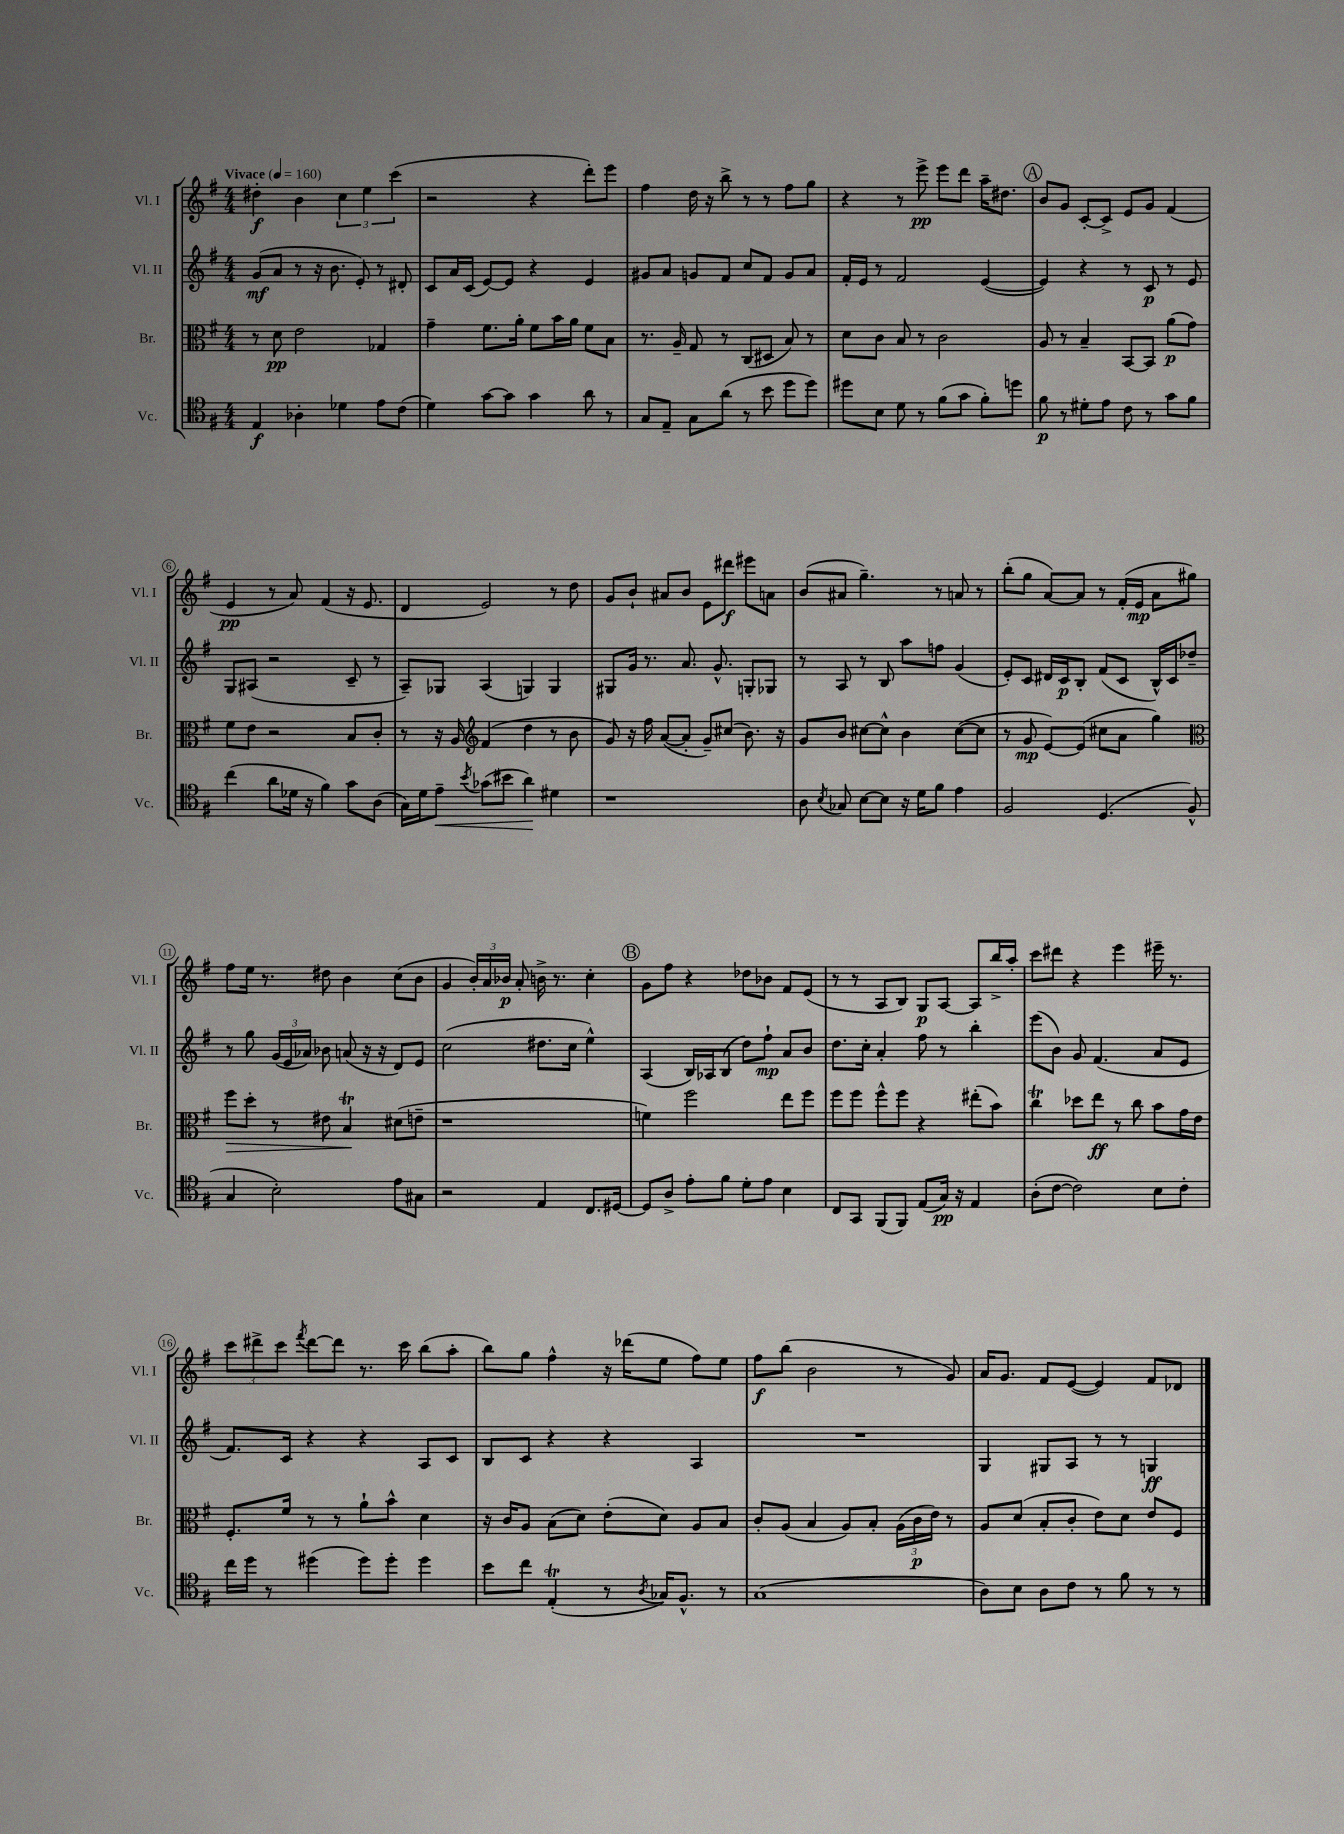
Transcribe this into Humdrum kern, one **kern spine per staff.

**kern	**dynam	**kern	**dynam	**kern	**dynam	**kern	**dynam
*part4	*part4	*part3	*part3	*part2	*part2	*part1	*part1
*staff4	*staff4	*staff3	*staff3	*staff2	*staff2	*staff1	*staff1
*I"Vc.	*	*I"Br.	*	*I"Vl. II	*	*I"Vl. I	*
*I'Vc.	*	*I'Br.	*	*I'Vl. II	*	*I'Vl. I	*
*clefC4	*	*clefC3	*	*clefG2	*	*clefG2	*
*k[f#]	*	*k[f#]	*	*k[f#]	*	*k[f#]	*
*M4/4	*	*M4/4	*	*M4/4	*	*M4/4	*
*MM160	*	*MM160	*	*MM160	*	*MM160	*
=1	=1	=1	=1	=1	=1	=1	=1
!	!	!	!	!	!	!LO:TX:a:B:t=Vivace	!
4E/	f	8r	.	(8g/L	mf	4dd#X'\	f
.	.	8d\	pp	8a/J	.	.	.
4A-X'\	.	2e\	.	8r	.	4b\	.
.	.	.	.	16r	.	.	.
.	.	.	.	8.b\	.	.	.
4d-X\	.	.	.	.	.	6cc\	.
.	.	.	.	8e'/)	.	.	.
.	.	.	.	.	.	6ee\	.
8e\L	.	4G-X/	.	8r	.	.	.
.	.	.	.	.	.	(6ccc\	.
(8c\J	.	.	.	8d#X'/	.	.	.
=2	=2	=2	=2	=2	=2	=2	=2
4d\)	.	4g~\	.	8c/L	.	2r	.
.	.	.	.	16a/L	.	.	.
.	.	.	.	(16c/JJ	.	.	.
[8g\L	.	8.f#\L	.	[8e/L)	.	.	.
8g\J]	.	.	.	8e/J]	.	.	.
.	.	16a'\Jk	.	.	.	.	.
4g\	.	8f#\L	.	4r	.	4r	.
.	.	16b\L	.	.	.	.	.
.	.	16a\JJ	.	.	.	.	.
8a\	.	8f#\L	.	4e/	.	8ddd'\L)	.
8r	.	8B\J	.	.	.	8eee\J	.
=3	=3	=3	=3	=3	=3	=3	=3
8G/L	.	8.r	.	8g#X/L	.	4ff#\	.
8E~/J	.	.	.	8a/J	.	.	.
.	.	16A~/	.	.	.	.	.
8G\L	.	8G/	.	8gn/L	.	16dd\	.
.	.	.	.	.	.	16r	.
(8a\J	.	8r	.	8f#/J	.	8bb^\	.
8r	.	(8C/L	.	8cc/L	.	8r	.
8b\	.	8D#X/J	.	8f#/J	.	8r	.
8dd\L	.	8B/)	.	8g/L	.	8ff#\L	.
8dd\J)	.	8r	.	8a/J	.	8gg\J	.
=4	=4	=4	=4	=4	=4	=4	=4
8dd#X\L	.	8d\L	.	16f#'/LL	.	4r	.
.	.	.	.	16e/JJ	.	.	.
8B\J	.	8c\J	.	8r	.	.	.
8d\	.	8B/	.	2f#/	.	8r	.
8r	.	8r	.	.	.	8eee^\	pp
(8f#\L	.	2c\	.	.	.	8eee\L	.
8g\J	.	.	.	.	.	8ddd\J	.
8f#'\L)	.	.	.	([4e/	.	16aa~\KL	.
.	.	.	.	.	.	8.dd#X\J	.
8ddn\J	.	.	.	.	.	.	.
!!LO:REH:place=s1:t=A
=5	=5	=5	=5	=5	=5	=5	=5
8f#\	p	8A/	.	4e/])	.	8b/L	.
8r	.	8r	.	.	.	8g/J	.
8d#X'\L	.	4B~/	.	4r	.	[8c'/L	.
8e\J	.	.	.	.	.	8c^/J]	.
8c\	.	[8BB/L	.	8r	.	8e/L	.
8r	.	8BB/J]	.	8c/	p	8g/J	.
8g\L	.	(8a\L	p	8r	.	(4f#/	.
8f#\J	.	8g\J)	.	8e/	.	.	.
!!LO:LB:g=z
=6	=6	=6	=6	=6	=6	=6	=6
(4cc\	.	8f#\L	.	8G/L	.	4e/	pp
.	.	8e\J	.	(8A#X/J	.	.	.
8a\L	.	2r	.	2r	.	8r	.
16d-X\Jk	.	.	.	.	.	8a/)	.
16r	.	.	.	.	.	.	.
4f#\)	.	.	.	.	.	(4f#/	.
8g\L	.	8B/L	.	8c~/	.	16r	.
.	.	.	.	.	.	8.e/	.
(8A\J	.	8c'/J	.	8r	.	.	.
=7	=7	=7	=7	=7	=7	=7	=7
16G\LL)	.	8r	.	8A~/L)	.	4d/	.
16d\J	.	.	.	.	.	.	.
!	!LO:HP:b	!	!	!	!	!	!
8e~\J	<	16r	.	8G-X/J	.	.	.
.	.	16A/	.	.	.	.	.
8qb/	.	.	.	.	.	.	.
*	*	*clefG2	*	*	*	*	*
(8g-X\L	.	(4f#/	.	(4A/	.	2e/)	.
8b#X\J	.	.	.	.	.	.	.
4a\)	.	4dd\	.	4Gn/)	.	.	.
4d#X\	[	8r	.	4G/	.	8r	.
.	.	8b\	.	.	.	8dd\	.
=8	=8	=8	=8	=8	=8	=8	=8
1r	.	8g/)	.	8G#X/L	.	8g/L	.
.	.	16r	.	16g/Jk	.	8b`/J	.
.	.	16ff#\	.	8.r	.	.	.
.	.	([8a/L	.	.	.	8a#X/L	.
.	.	8a'/J]	.	8.a/	.	8b/J	.
.	.	8g~/L)	.	.	.	8e\L	.
.	.	.	.	8.g^^/	.	.	.
.	.	(8cc#X/J	.	.	.	8ddd#X\J	f
.	.	8.b\)	.	8Gn'/L	.	8eee#X\L	.
.	.	.	.	8G-X/J	.	8an\J	.
.	.	16r	.	.	.	.	.
=9	=9	=9	=9	=9	=9	=9	=9
8A\	.	8g/L	.	8r	.	(8b/L	.
8qB/	.	.	.	.	.	.	.
8G-X/	.	8b/J	.	8A/	.	8a#X/J	.
[8B\L	.	[8cc#X\L	.	8r	.	4.gg~\)	.
8B\J]	.	8cc#^^\J]	.	8B/	.	.	.
16r	.	4b\	.	8aa\L	.	.	.
16d\KL	.	.	.	.	.	.	.
8f#\J	.	.	.	8ffn\J	.	8r	.
4e\	.	([8cc#\L	.	(4g/	.	8an/	.
.	.	8cc#\J]	.	.	.	8r	.
=10	=10	=10	=10	=10	=10	=10	=10
2F#/	.	8r	.	8e'/L)	.	(8bb'\L	.
.	.	8g/	mp	8c/J	.	8gg\J	.
.	.	[8e/L)	.	16d#X/LL	.	[8a/L)	.
.	.	.	.	16c/J	p	.	.
.	.	(8e/J]	.	8B'/J	.	8a/J]	.
(4.D/	.	8cc#X\L	.	(8f#/L	.	8r	.
.	.	8a\J	.	8c/J	.	(16f#'/LL	.
.	.	.	.	.	.	16e/JJ	mp
.	.	4gg\)	.	16B^^/LL)	.	8a\L	.
.	.	.	.	16c/J	.	.	.
8F#^^/	.	.	.	8dd-X~/J	.	8gg#X\J)	.
!!LO:LB:g=z
=11	=11	=11	=11	=11	=11	=11	=11
*	*	*clefC3	*	*	*	*	*
!	!	!	!LO:HP:b	!	!	!	!
4G/	.	8ff#\L	>	8r	.	8ff#\L	.
.	.	8dd'\J	.	8gg\	.	16ee\Jk	.
.	.	.	.	.	.	8.r	.
2B'\)	.	8r	.	(24g/LL	.	.	.
.	.	.	.	24e/	.	.	.
.	.	.	.	24a-X/JJ)	.	.	.
.	.	8e#X\	.	8b-X\	.	8dd#X\	.
.	.	4Bt/	.	(8an/	.	4b\	.
.	.	.	.	16r	.	.	.
.	.	.	.	16r	.	.	.
8e\L	.	(8d#X\L	]	8d/L)	.	(8cc\L	.
8G#X\J	.	8en~\J	.	8e/J	.	8b\J	.
=12	=12	=12	=12	=12	=12	=12	=12
2r	.	1r	.	(2cc\	.	4g/	.
.	.	.	.	.	.	24b'/LL)	.
.	.	.	.	.	.	24a/	.
.	.	.	.	.	.	24b-X/JJ	p
.	.	.	.	.	.	8a'/	.
4E/	.	.	.	8.dd#X\L	.	16bn^\	.
.	.	.	.	.	.	8.r	.
.	.	.	.	16cc\Jk	.	.	.
8.C/L	.	.	.	4ee^^\)	.	4cc'\	.
[16D#X/Jk	.	.	.	.	.	.	.
!!LO:REH:place=s1:t=B
=13	=13	=13	=13	=13	=13	=13	=13
8D#/L]	.	4fn\)	.	(4A/	.	8g\L	.
8A^/J	.	.	.	.	.	8ff#\J	.
8e'\L	.	2ff#\	.	16B/LL)	.	4r	.
.	.	.	.	16A-X/J	.	.	.
8f#\J	.	.	.	(8B/J	.	.	.
8d'\L	.	.	.	8dd\L)	.	8dd-X\L	.
8e\J	.	.	.	8ff#`\J	mp	8b-X\J	.
4B\	.	8ee\L	.	8a/L	.	8f#/L	.
.	.	8ff#\J	.	8b/J	.	(8e/J	.
=14	=14	=14	=14	=14	=14	=14	=14
8C/L	.	8ff#\L	.	8.dd\L	.	8r	.
8GG/J	.	8ff#\J	.	.	.	8r	.
.	.	.	.	16cc'\Jk	.	.	.
(8FF#/L	.	8ff#^^\L	.	4a'/	.	8A/L	.
8FF#/J)	.	8ff#\J	.	.	.	8B/J)	.
(8E/L	.	4r	.	8ff#\	.	8G/L	p
16G/Jk)	pp	.	.	8r	.	[8A/J	.
16r	.	.	.	.	.	.	.
4E/	.	(8ee#X'\L	.	4bb'\	.	8A/L]	.
.	.	8b\J)	.	.	.	16bb^/L	.
.	.	.	.	.	.	16aa'/JJ	.
=15	=15	=15	=15	=15	=15	=15	=15
(8A'\L	.	4ccT\	.	(8eee\L	.	8ccc\L	.
[8c\J	.	.	.	8b\J)	.	8ddd#X\J	.
2c\])	.	8dd-X\L	.	8g/	.	4r	.
.	.	8ee\J	ff	(4.f#/	.	.	.
.	.	8r	.	.	.	4eee\	.
.	.	8cc\	.	.	.	.	.
8B\L	.	8b\L	.	8a/L	.	16eee#X~\	.
.	.	.	.	.	.	8.r	.
8c'\J	.	16g\L	.	8e/J	.	.	.
.	.	16e\JJ	.	.	.	.	.
!!LO:LB:g=z
=16	=16	=16	=16	=16	=16	=16	=16
16cc\LL	.	8.F#'/L	.	8.f#/L)	.	12ccc\L	.
16dd\JJ	.	.	.	.	.	.	.
.	.	.	.	.	.	12ddd#X^\	.
8r	.	.	.	.	.	.	.
.	.	.	.	.	.	12ccc\J	.
.	.	16f#/Jk	.	16c/Jk	.	.	.
.	.	.	.	.	.	8qfff#/	.
(4dd#X\	.	8r	.	4r	.	[8ddd#\L	.
.	.	8r	.	.	.	8ddd#\J]	.
8dd#\L)	.	8a`\L	.	4r	.	8.r	.
8dd#'\J	.	8b^^\J	.	.	.	.	.
.	.	.	.	.	.	16ccc\	.
4dd#\	.	4d\	.	8A/L	.	(8bb\L	.
.	.	.	.	8c/J	.	8aa'\J	.
=17	=17	=17	=17	=17	=17	=17	=17
8b\L	.	16r	.	8B/L	.	8bb\L)	.
.	.	16c/KL	.	.	.	.	.
8cc\J	.	8A/J	.	8c/J	.	8gg\J	.
(4ET'/	.	(8B\L	.	4r	.	4ff#^^\	.
.	.	8d\J)	.	.	.	.	.
8r	.	(8e'\L	.	4r	.	16r	.
.	.	.	.	.	.	(16ddd-X\KL	.
8qA/	.	.	.	.	.	.	.
16G-X/KL)	.	8d\J)	.	.	.	8ee\J	.
8.F#^^/J	.	.	.	.	.	.	.
.	.	8A/L	.	4A/	.	8ff#\L)	.
8r	.	8B/J	.	.	.	8ee\J	.
=18	=18	=18	=18	=18	=18	=18	=18
(1G	.	8c'/L	.	1r	.	8ff#\L	f
.	.	(8A/J	.	.	.	(8bb\J	.
.	.	4B/	.	.	.	2b\	.
.	.	8A/L)	.	.	.	.	.
.	.	8B'/J	.	.	.	.	.
.	.	(24A\LL	.	.	.	8r	.
.	.	24c\	p	.	.	.	.
.	.	24e\JJ)	.	.	.	.	.
.	.	8r	.	.	.	8g/)	.
=19	=19	=19	=19	=19	=19	=19	=19
8A\L)	.	8A/L	.	4G/	.	16a/KL	.
.	.	.	.	.	.	8.g/J	.
8B\J	.	(8d/J	.	.	.	.	.
8A\L	.	8B'/L	.	8G#X/L	.	8f#/L	.
8c\J	.	8c'/J	.	8A/J	.	([8e/J	.
8r	.	8e\L)	.	8r	.	4e/])	.
8f#\	.	8d\J	.	8r	.	.	.
8r	.	8e/L	.	4Gn/	ff	8f#/L	.
8r	.	8F#/J	.	.	.	8d-X/J	.
==	==	==	==	==	==	==	==
*-	*-	*-	*-	*-	*-	*-	*-
